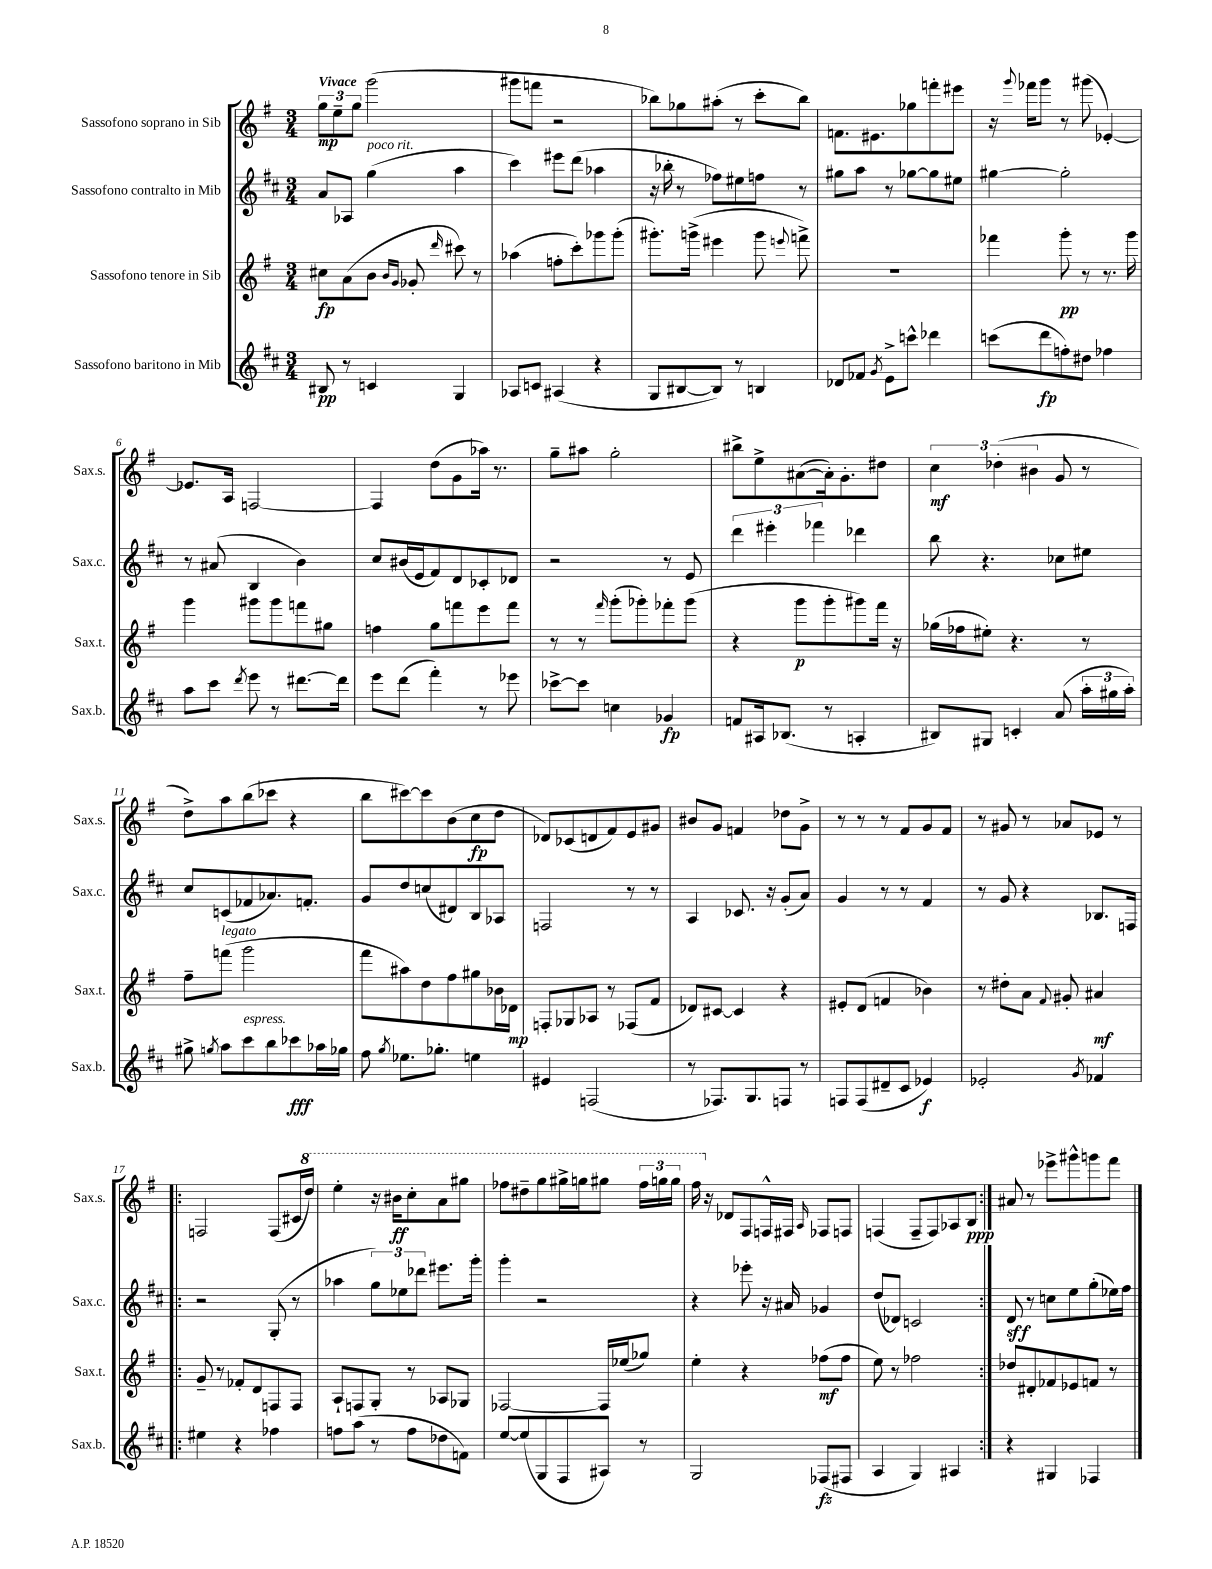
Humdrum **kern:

**kern	**kern	**kern	**kern
*staff4	*staff3	*staff2	*staff1
*clefG2	*clefG2	*clefG2	*clefG2
*k[f#c#]	*k[f#]	*k[f#c#]	*k[f#]
*M3/4	*M3/4	*M3/4	*M3/4
8B#	8cc#	8a	12gg
.	.	.	12ee~
8r	(8a	8A-	.
.	.	.	12gg
4c	8b	(4gg	(2ggg
.	16qqb	.	.
.	16qqg	.	.
.	8g-'	.	.
.	16qqddd	.	.
4G	8ccc#)	4aa	.
.	8r	.	.
=	=	=	=
8A-	(4aa-	4ccc#)	8ggg#
8c	.	.	8fff
(4A#	8ff'	8eee#	2r
.	8ccc')	(8ddd	.
4r	8ggg-	4aa-	.
.	(8ggg-'	.	.
=	=	=	=
8G	8.ggg#')	16r	8bb-)
.	.	16bb-'	.
[8B#	.	8r	8gg-
.	(16ggg^	.	.
8B#])	4eee#	8ff-)	(8aa#'
8r	.	8ee#	8r
4B	8ggg	8ff	8ccc'
.	8qqeee	.	.
.	8fff^)	8r	8bb-)
=	=	=	=
8d-	2.r	8gg#	8.f
8f-	.	8aa	.
.	.	.	8.e#
8qg	.	.	.
8e^	.	8r	.
8ccc^^	.	[8gg-	8gg-
4ddd-	.	8gg-]	8fff'
.	.	8ee#	8eee#
=	=	=	=
(8ccc	4fff-	[4gg#	16r
.	.	.	8qqggg
.	.	.	16fff-
8ddd	.	.	8ggg
8ff')	8ggg'	2gg#']	8r
8dd#	8r	.	(8ggg#
4ff-	8.r	.	[4e-')
.	16ggg	.	.
=	=	=	=
8aa	4ggg	8r	8.e-]
8ccc#	.	(8a#	.
.	.	.	16A
8qddd	.	.	.
8eee	8ggg#	4B	[2F
8r	8ggg#	.	.
[8.ddd#	8fff	4b)	.
.	8gg#	.	.
16ddd#]	.	.	.
=	=	=	=
8eee	4ff	8cc#	4F]
(8ddd	.	(16b#	.
.	.	16e	.
4fff#')	8gg	8f#)	(8dd
.	8fff	8d	8g
8r	8eee	8c-'	16aa-)
.	.	.	8.r
8eee-	8fff	8d-	.
=	=	=	=
[8ccc-^	8r	2r	8gg~
8ccc-]	8r	.	8aa#
.	16qqfff#	.	.
4cc	(8ggg'	.	2gg'
.	8ggg-')	.	.
4g-	8fff-'	8r	.
.	(8ggg-	8e	.
=	=	=	=
8f	4r	6ddd	8bb#^
16A#	.	.	8ee^
.	.	6eee#'	.
(8.B-	.	.	.
.	8ggg	.	([8a#
.	.	6fff-	.
8r	8ggg'	.	16a#'])
.	.	.	8.g'
4A'	8ggg#)	4ddd-	.
.	16fff#	.	8dd#
.	16r	.	.
=	=	=	=
8B#)	(16gg-	8bb	6cc
.	16ff-	.	.
8G#	8ee#')	4.r	.
.	.	.	(6dd-'
4c'	4.r	.	.
.	.	.	6b#
(8a	.	8cc-	8g
24aa'	8r	8ee#	8r
24gg#	.	.	.
24aa')	.	.	.
=	=	=	=
8gg#^	8ff#~	8cc#	8dd^)
8qgg	.	.	.
8aa	(8fff	(8c	8aa
8ccc#	2ggg	8f-	(8bb
8bb	.	8.a-)	8ccc-
8ccc-	.	.	4r
.	.	8.f'	.
16aa-	.	.	.
16gg-	.	.	.
=	=	=	=
8ff#	8fff#	8g	8bb
8qgg	.	.	.
8.ee-	8aa#)	8dd	[8ccc#)
.	8dd	(8cc	8ccc#]
8.gg-'	.	.	.
.	8ff#	8d#)	(8b
4ee	8gg#	8B	8cc
.	16b-	8A-	8dd
.	16d-	.	.
=	=	=	=
4e#	8F'	2F	8d-)
.	8G-	.	(8c-
(2F	8A-	.	8d
.	8r	.	8f#)
.	(8F-	8r	8e
.	8f#	8r	8g#
=	=	=	=
8r	8d-)	4A	8b#
8.F-)	[8c#	.	8g
.	4c#]	8.c-	4f
8.G	.	.	.
.	.	16r	.
8F	4r	(8g'	8dd-
8r	.	8a)	8g^
=	=	=	=
8F	8e#'	4g	8r
(8F	(8d	.	8r
8d#~	4f	8r	8r
8c#	.	8r	8f#
4e-)	4b-)	4f#	8g
.	.	.	8f#
=	=	=	=
2e-'	8r	8r	8r
.	8dd#'	8g	8g#
.	8a	4r	8r
.	8qqf#	.	.
.	8g#'	.	8a-
8qg	.	.	.
4f-	4a#	8.B-	8e-
.	.	.	8r
.	.	16F	.
=!|:	=!|:	=!|:	=!|:
4ee#	8g~	2r	2F
.	8r	.	.
4r	8f-'	.	.
.	8d	.	.
4ff-	8F	(8G'	(8F
.	8F	8r	16c#
.	.	.	16ddd)
=	=	=	=
8ff	8A`	4aa-	4eee'
(8aa	8F	.	.
8r	8G'	12gg)	16r
.	.	.	16bb#
.	.	12ee-	.
8ff	8r	.	8ccc'
.	.	12ddd-	.
8dd-	8A-	8.eee#	8aa
8f)	8G-	.	8ggg#
.	.	16ggg'	.
=	=	=	=
[8ee	[2F-	4ggg'	8fff-
(8ee]	.	.	8ddd#~
8G	.	2r	8ggg
8F#	.	.	16ggg#^
.	.	.	16ggg
8A#)	16F-]	.	8ggg#
.	(16ee-	.	.
8r	8gg-)	.	24fff-
.	.	.	24ggg
.	.	.	24ggg
=	=	=	=
2G	4ee'	4r	16fff#
.	.	.	16r
.	.	.	8d-
.	4r	8eee-'	8F#
.	.	16r	16F^^
.	.	16a#	16F#
.	.	.	16qqA
(8F-	(8ff-	4g-	8F-
8F#	8ff-	.	8F
=	=	=	=
4A	8ee)	(8dd	(4F
.	8r	8d-)	.
4G)	2ff-	2c	8F~
.	.	.	8F)
4A#	.	.	8A-
.	.	.	8B
=:|!	=:|!	=:|!	=:|!
4r	8dd-	8d	8a#
.	8d#'	8r	8r
4G#	8f-	8cc	8eee-^
.	8e-	8ee	8ggg#^^
4F-	8f	(8gg'	8ggg
.	8r	16ee-)	8fff#
.	.	16ff#	.
==	==	==	==
*-	*-	*-	*-
